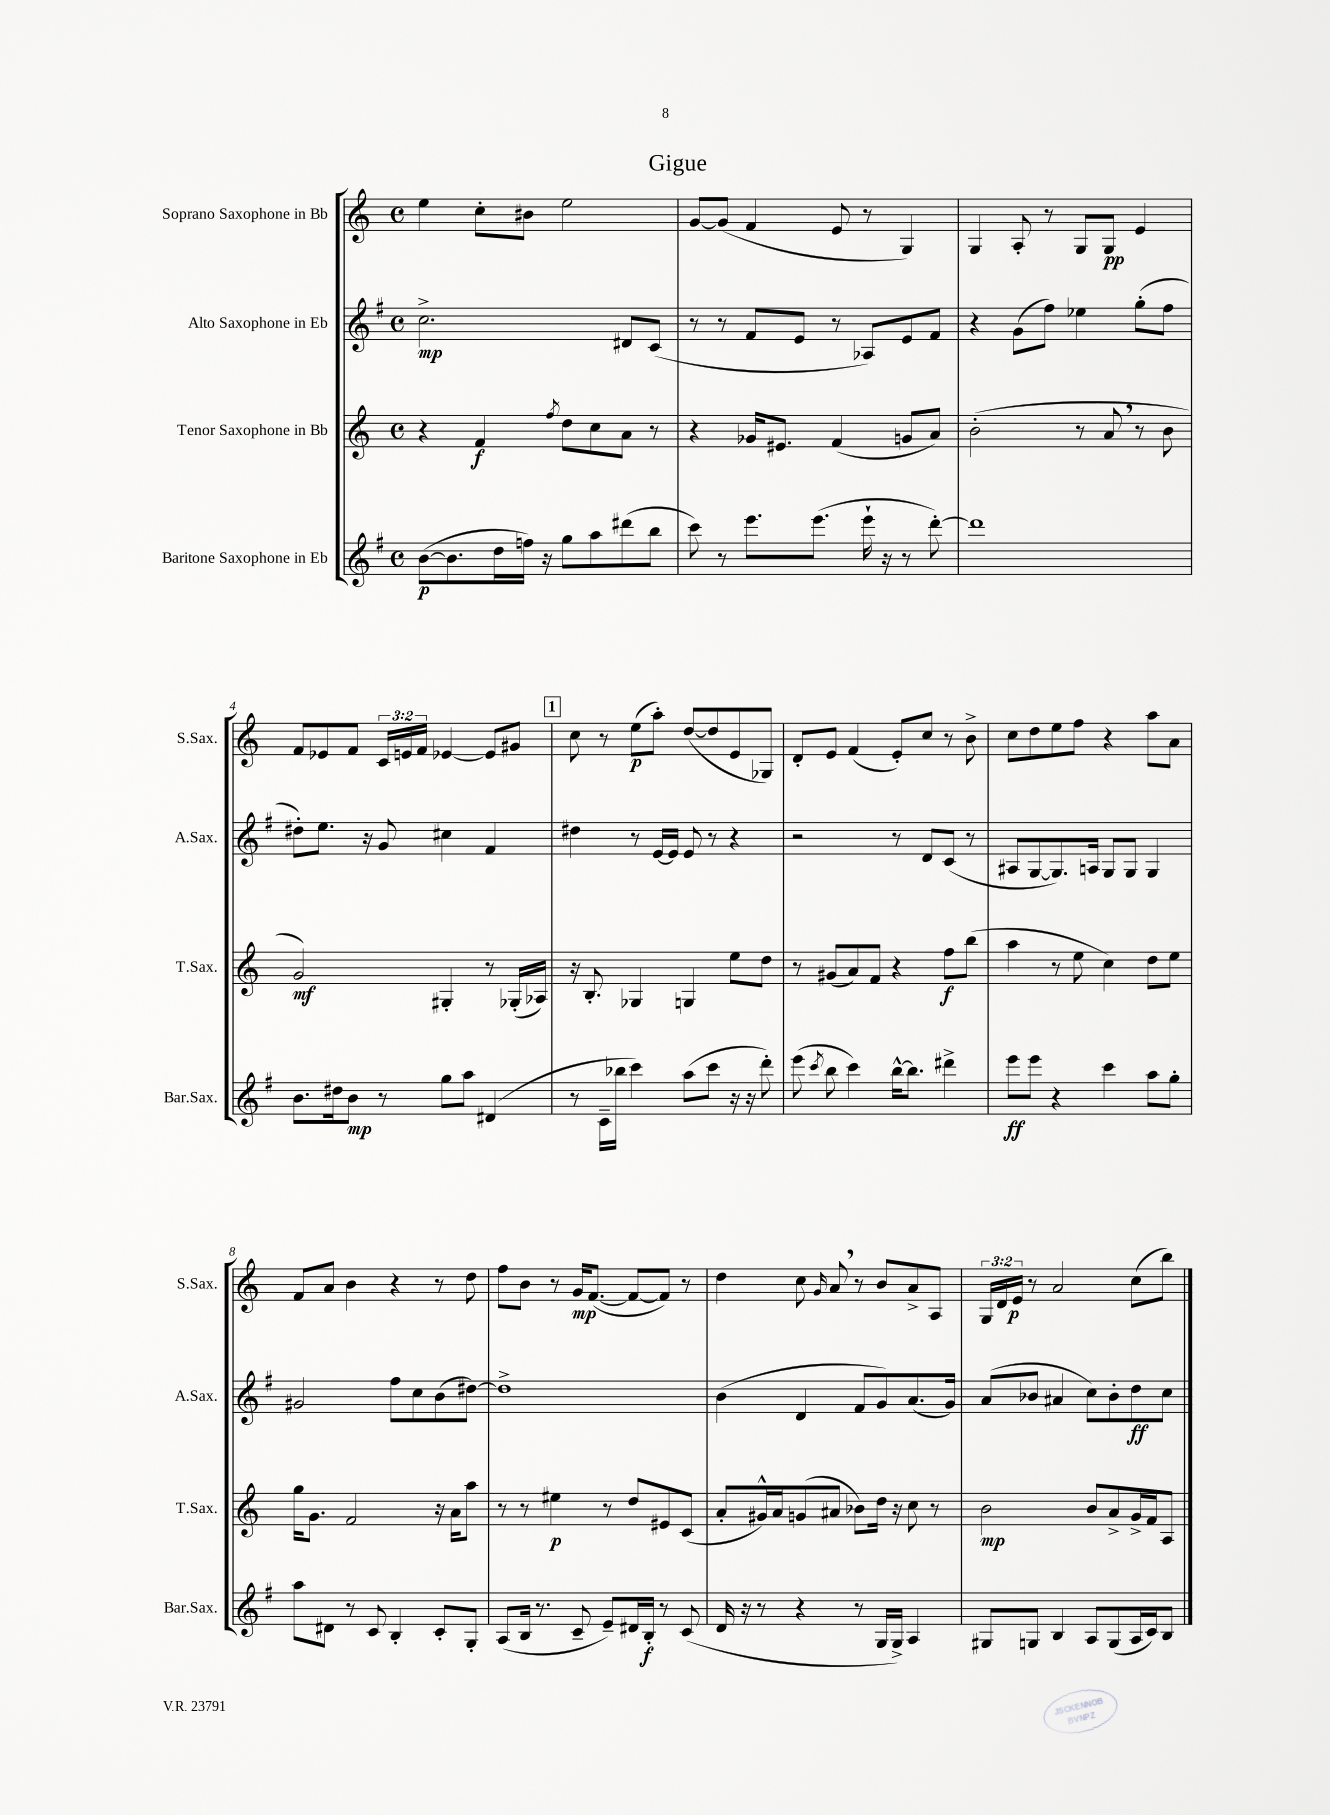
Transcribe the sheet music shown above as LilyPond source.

\header { title = "Gigue" }
<<
\new StaffGroup <<
\new Staff = "s0" \with { instrumentName = "Soprano Saxophone in Bb" shortInstrumentName = "S.Sax." } {
    \clef treble \key c \major \defaultTimeSignature \time 4/4 \override Staff.TupletNumber.text = #tuplet-number::calc-fraction-text
    \autoBeamOff e''4 c''8[-. bis'8] e''2 |
    g'8[~ g'8]( f'4 e'8 r8 g4) |
    g4 a8-. r8 g8[ g8]\pp e'4 |
    f'8[ ees'8 f'8] \tuplet 3/2 { c'16[ e'16 f'16] } ees'4~ ees'8[ gis'8] |
    \mark \markup { \box "1" } c''8 r8 e''8[\p( a''8]-.) d''8[~( d''8 e'8 ges8]) |
    d'8[-. e'8] f'4( e'8[-.) c''8] r8 b'8-> |
    c''8[ d''8 e''8 f''8] r4 a''8[ a'8] |
    f'8[ a'8] b'4 r4 r8 d''8 |
    f''8[ b'8] r8 g'16[\mp f'8.]~( f'8[~ f'8]) r8 |
    d''4 c''8 \grace { g'16 } a'8 \breathe r8 b'8[ a'8-> a8] |
    \tuplet 3/2 { g16[ d'16 e'16]\p } r8 a'2 c''8[( b''8]) \bar "|." |
}
\new Staff = "s1" \with { instrumentName = "Alto Saxophone in Eb" shortInstrumentName = "A.Sax." } {
    \clef treble \key g \major \defaultTimeSignature \time 4/4
    \autoBeamOff c''2.->\mp dis'8[ c'8]( |
    r8 r8 fis'8[ e'8] r8 aes8[) e'8 fis'8] |
    r4 g'8[( fis''8]) ees''4 g''8[-.( fis''8] |
    dis''8[-.) e''8.] r16 g'8 cis''4 fis'4 |
    \mark \markup { \box "1" } dis''4 r8 e'16[~ e'16] e'8 r8 r4 |
    r2 r8 d'8[ c'8]( r8 |
    ais8[ g8~ g8.) a16] g8[ g8] g4 |
    gis'2 fis''8[ c''8 b'8( dis''8]~) |
    dis''1-> |
    b'4( d'4 fis'8[ g'8) a'8.( g'16]) |
    a'8[( bes'8] ais'4 c''8[) bes'8-. d''8\ff c''8] \bar "|." |
}
\new Staff = "s2" \with { instrumentName = "Tenor Saxophone in Bb" shortInstrumentName = "T.Sax." } {
    \clef treble \key c \major \defaultTimeSignature \time 4/4
    \autoBeamOff r4 f'4\f \acciaccatura { f''8 } d''8[ c''8 a'8] r8 |
    r4 ges'16[ eis'8.] f'4( g'8[ a'8]) |
    b'2-.( r8 a'8 \breathe r8 b'8 |
    g'2\mf) gis4-. r8 ges16[-.( aes16]) |
    \mark \markup { \box "1" } r16 b8.-. ges4 g4 e''8[ d''8] |
    r8 gis'8[( a'8) f'8] r4 f''8[\f b''8]( |
    a''4 r8 e''8 c''4) d''8[ e''8] |
    g''16[ g'8.] f'2 r16 a'16[ a''8] |
    r8 r8 eis''4\p r8 d''8[ eis'8 c'8]( |
    a'8[-. gis'16-^) a'16 g'8( ais'8] bes'8[) d''16] r16 c''8 r8 |
    b'2\mp b'8[ a'8-> g'16-> f'16 a8] \bar "|." |
}
\new Staff = "s3" \with { instrumentName = "Baritone Saxophone in Eb" shortInstrumentName = "Bar.Sax." } {
    \clef treble \key g \major \defaultTimeSignature \time 4/4
    \autoBeamOff b'8[~\p( b'8. d''16 f''16]) r16 g''8[ a''8 dis'''8( b''8] |
    c'''8) r8 e'''8.[ e'''8.]( e'''16-! r16 r8 d'''8~-.) |
    d'''1 |
    b'8.[ dis''16 b'8]\mp r8 g''8[ a''8] dis'4( |
    \mark \markup { \box "1" } r8 c'16[-- bes''16] c'''4) a''8[( c'''8] r16 r16 d'''8-.) |
    e'''8( \acciaccatura { c'''8 } b''8 c'''4) b''16[~-^ b''8.] dis'''4-> |
    e'''8[\ff e'''8] r4 c'''4 a''8[ g''8]-. |
    a''8[ dis'8] r8 c'8 b4-. c'8[-. g8]-. |
    a8[( b16] r8. c'8-- e'8[--) dis'16 b16]-.\f r8 c'8( |
    d'16 r16 r8 r4 r8 g16[ g16]->) a4 |
    gis8[ g8] b4 a8[ g8( a16 c'16) b8] \bar "|." |
}
>>
>>
